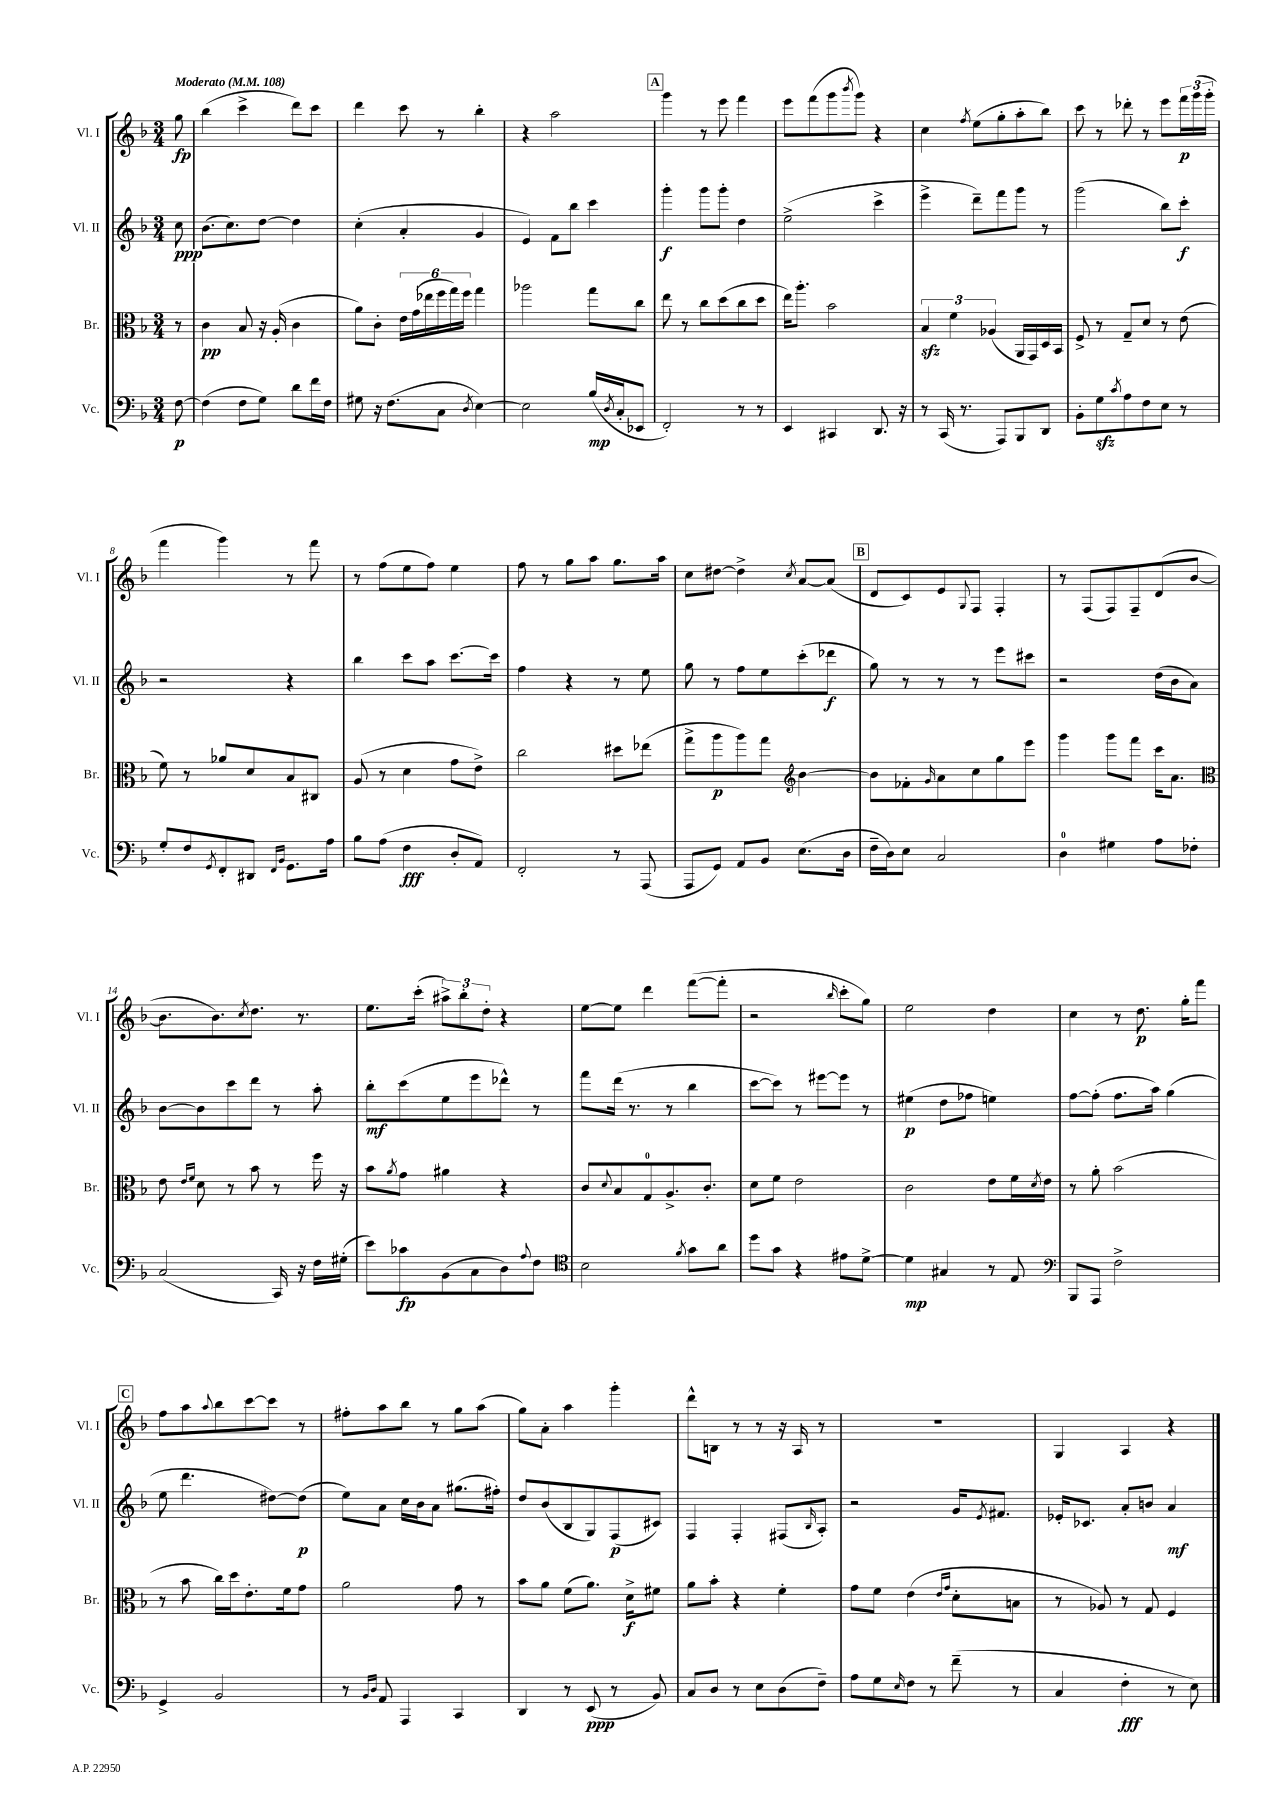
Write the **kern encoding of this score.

**kern	**dynam	**kern	**dynam	**kern	**dynam	**kern	**dynam
*part4	*part4	*part3	*part3	*part2	*part2	*part1	*part1
*staff4	*staff4	*staff3	*staff3	*staff2	*staff2	*staff1	*staff1
*I"Vc.	*	*I"Br.	*	*I"Vl. II	*	*I"Vl. I	*
*I'Vc.	*	*I'Br.	*	*I'Vl. II	*	*I'Vl. I	*
*clefF4	*	*clefC3	*	*clefG2	*	*clefG2	*
*k[b-]	*	*k[b-]	*	*k[b-]	*	*k[b-]	*
*M3/4	*	*M3/4	*	*M3/4	*	*M3/4	*
*MM108	*	*MM108	*	*MM108	*	*MM108	*
=	=	=	=	=	=	=	=
!	!	!	!	!	!	!LO:TX:a:B:t=Moderato	!
[8F\	p	8r	.	8cc\	ppp	8gg\	fp
=1	=1	=1	=1	=1	=1	=1	=1
(4F\]	.	4c\	pp	(8.b-\L	.	(4bb-\	.
.	.	.	.	8.cc\)	.	.	.
8F\L	.	8B-/	.	.	.	4ccc^\	.
8G\J)	.	16r	.	[8dd\J	.	.	.
.	.	(16A'/	.	.	.	.	.
8d\L	.	4c\	.	4dd\]	.	8ddd\L)	.
16f\L	.	.	.	.	.	8ccc\J	.
16F\JJ	.	.	.	.	.	.	.
=2	=2	=2	=2	=2	=2	=2	=2
8G#X\	.	8a\L)	.	(4cc'\	.	4ddd\	.
16r	.	8c'\J	.	.	.	.	.
(8.F\L	.	.	.	.	.	.	.
.	.	24e\LL	.	4a'/	.	8ccc\	.
.	.	(24g\	.	.	.	.	.
.	.	24ee-X\	.	.	.	.	.
8C\J	.	24ff\	.	.	.	8r	.
.	.	24gg\)	.	.	.	.	.
.	.	24ff\JJ	.	.	.	.	.
8qD/	.	.	.	.	.	.	.
[4E\)	.	4gg\	.	4g/	.	4bb-'\	.
=3	=3	=3	=3	=3	=3	=3	=3
2E\]	.	2aa-X\	.	4e/)	.	4r	.
.	.	.	.	8f\L	.	2aa\	.
.	.	.	.	8bb-\J	.	.	.
(16B-/LL	mp	8gg\L	.	4ccc\	.	.	.
8qD/	.	.	.	.	.	.	.
16C'/J	.	.	.	.	.	.	.
8EE-X/J	.	8cc\J	.	.	.	.	.
!!LO:REH:place=s1:t=A
=4	=4	=4	=4	=4	=4	=4	=4
2FF'/)	.	8ee\	.	4ggg'\	f	4ggg\	.
.	.	8r	.	.	.	.	.
.	.	8cc\L	.	8ggg\L	.	8r	.
.	.	(8dd\	.	8ggg'\J	.	8eee\	.
8r	.	8cc\	.	4dd\	.	4fff\	.
8r	.	8dd\J	.	.	.	.	.
=5	=5	=5	=5	=5	=5	=5	=5
4EE/	.	16ee\KL)	.	(2ee^\	.	8eee\L	.
.	.	8.aa'\J	.	.	.	.	.
.	.	.	.	.	.	(8fff\	.
4CC#X/	.	2b-\	.	.	.	8ggg\	.
.	.	.	.	.	.	8qbbb-/	.
.	.	.	.	.	.	8ggg\J)	.
8.DD/	.	.	.	4ccc^\	.	4r	.
16r	.	.	.	.	.	.	.
=6	=6	=6	=6	=6	=6	=6	=6
8r	.	6B-zz/	.	4eee^\	.	4cc\	.
(16CC/	.	.	.	.	.	.	.
.	.	6f\	.	.	.	.	.
8.r	.	.	.	.	.	.	.
.	.	.	.	.	.	8qff/	.
.	.	.	.	8ddd~\L)	.	(8ee\L	.
.	.	(6A-X/	.	.	.	.	.
8AAA/L)	.	.	.	8fff\	.	8gg'\	.
8BBB-/	.	16AA/LL	.	8ggg\J	.	8aa'\	.
.	.	16GG/)	.	.	.	.	.
8DD/J	.	16D/	.	8r	.	8bb-\J)	.
.	.	16BB-/JJ	.	.	.	.	.
=7	=7	=7	=7	=7	=7	=7	=7
8BB-'\L	.	8F^/	.	(2ggg\	.	8ccc\	.
8Gzz\	.	8r	.	.	.	8r	.
8qc/	.	.	.	.	.	.	.
8A\	.	8G~/L	.	.	.	8ddd-X'\	.
8F\	.	8d/J	.	.	.	8r	.
8E\J	.	8r	.	8bb-\L)	.	8eee\L	.
8r	.	(8e\	.	8ccc'\J	f	24fff\L	p
.	.	.	.	.	.	(24ggg\	.
.	.	.	.	.	.	24ggg'\JJ	.
!!LO:LB:g=z
=8	=8	=8	=8	=8	=8	=8	=8
8G'/L	.	8f\)	.	2r	.	4fff\	.
8F/	.	8r	.	.	.	.	.
8qGG/	.	.	.	.	.	.	.
8FF'/	.	8a-X/L	.	.	.	4ggg\)	.
8DD#X/J	.	8d/	.	.	.	.	.
16qqFF/LL	.	.	.	.	.	.	.
16qqBB-/JJ	.	.	.	.	.	.	.
8.GG\L	.	8B-/	.	4r	.	8r	.
.	.	8C#X/J	.	.	.	8fff\	.
16A\Jk	.	.	.	.	.	.	.
=9	=9	=9	=9	=9	=9	=9	=9
8B-\L	.	(8A/	.	4bb-\	.	8r	.
(8A\J	.	8r	.	.	.	(8ff\L	.
4F\	fff	4d\	.	8ccc\L	.	8ee\	.
.	.	.	.	8aa\J	.	8ff\J)	.
8D'/L	.	8g\L	.	[8.ccc\L	.	4ee\	.
8AA/J)	.	8e^\J)	.	.	.	.	.
.	.	.	.	16ccc\Jk]	.	.	.
=10	=10	=10	=10	=10	=10	=10	=10
2FF'/	.	2cc\	.	4ff\	.	8ff\	.
.	.	.	.	.	.	8r	.
.	.	.	.	4r	.	8gg\L	.
.	.	.	.	.	.	8aa\J	.
8r	.	8dd#X\L	.	8r	.	8.gg\L	.
(8AAA/	.	(8ee-X\J	.	8ee\	.	.	.
.	.	.	.	.	.	16aa\Jk	.
=11	=11	=11	=11	=11	=11	=11	=11
8AAA/L	.	8gg^\L	.	8gg\	.	8cc\L	.
8GG/J)	.	8aa\	p	8r	.	[8dd#X\J	.
8AA/L	.	8aa\)	.	8ff\L	.	4dd#^\]	.
8BB-/J	.	8gg\J	.	8ee\	.	.	.
*	*	*clefG2	*	*	*	*	*
.	.	.	.	.	.	8qcc/	.
(8.E\L	.	[4b-\	.	(8ccc'\	.	[8a/L	.
.	.	.	.	8ddd-X\J	f	(8a/J]	.
16D\Jk	.	.	.	.	.	.	.
!!LO:REH:place=s1:t=B
=12	=12	=12	=12	=12	=12	=12	=12
16F~\LL	.	8b-\L]	.	8gg\)	.	8d/L	.
16D\J)	.	.	.	.	.	.	.
8E\J	.	8f-X'\	.	8r	.	8c/)	.
.	.	16qqg/	.	.	.	.	.
2C/	.	8a\	.	8r	.	8e/	.
.	.	.	.	.	.	8qqG/	.
.	.	8cc\	.	8r	.	8F/J	.
.	.	8gg\	.	8eee\L	.	4F'/	.
.	.	8eee\J	.	8ccc#X\J	.	.	.
=13	=13	=13	=13	=13	=13	=13	=13
4D\	.	4ggg\	.	2r	.	8r	.
.	.	.	.	.	.	(8F/L	.
4G#X\	.	8ggg\L	.	.	.	8F/)	.
.	.	8fff\J	.	.	.	8F~/	.
8A\L	.	16ccc\KL	.	(16dd\LL	.	(8d/	.
.	.	8.a\J	.	16b-\J	.	.	.
8F-X'\J	.	.	.	8a\J)	.	[8b-/J	.
!!LO:LB:g=z
=14	=14	=14	=14	=14	=14	=14	=14
*	*	*clefC3	*	*	*	*	*
(2C/	.	8e\	.	[8b-\L	.	8.b-\L]	.
.	.	16qqe/LL	.	.	.	.	.
.	.	16qqf/JJ	.	.	.	.	.
.	.	8d\	.	8b-\]	.	.	.
.	.	.	.	.	.	8.b-\)	.
.	.	8r	.	8ccc\	.	.	.
.	.	.	.	.	.	8qcc/	.
.	.	8b-\	.	8ddd\J	.	8.dd\J	.
16CC/)	.	8r	.	8r	.	.	.
16r	.	.	.	.	.	8.r	.
16F\LL	.	16ff\	.	8aa'\	.	.	.
(16G#X'\JJ	.	16r	.	.	.	.	.
=15	=15	=15	=15	=15	=15	=15	=15
8e\L)	.	8b-\L	.	8bb-'\L	mf	8.ee\L	.
.	.	8qa/	.	.	.	.	.
8c-X\	fp	8g\J	.	(8ccc\	.	.	.
.	.	.	.	.	.	(16ccc'\Jk	.
(8BB-\	.	4a#X\	.	8ee\	.	12aa#X^\L)	.
.	.	.	.	.	.	12bb-'\	.
8C\	.	.	.	8eee\	.	.	.
.	.	.	.	.	.	12dd'\J	.
8D\)	.	4r	.	8ddd-X^^\J)	.	4r	.
8qqA/	.	.	.	.	.	.	.
8F\J	.	.	.	8r	.	.	.
=16	=16	=16	=16	=16	=16	=16	=16
*clefC4	*	*	*	*	*	*	*
2B-\	.	8c/L	.	8fff\L	.	[8ee\L	.
.	.	8qqd/	.	.	.	.	.
.	.	8B-/	.	(16ddd\Jk	.	8ee\J]	.
.	.	.	.	8.r	.	.	.
.	.	8G/	.	.	.	4ddd\	.
.	.	8.A^/	.	8r	.	.	.
8qf/	.	.	.	.	.	.	.
8g\L	.	.	.	4bb-\	.	([8fff\L	.
.	.	8.c'/J	.	.	.	.	.
8a\J	.	.	.	.	.	8fff'\J]	.
=17	=17	=17	=17	=17	=17	=17	=17
8dd\L	.	8d\L	.	[8ccc\L	.	2r	.
8g\J	.	8f\J	.	8ccc\J])	.	.	.
4r	.	2e\	.	8r	.	.	.
.	.	.	.	[8eee#X\L	.	.	.
.	.	.	.	.	.	16qqbb-/	.
8e#X\L	.	.	.	8eee#\J]	.	8ccc'\L	.
[8d^\J	.	.	.	8r	.	8gg\J)	.
=18	=18	=18	=18	=18	=18	=18	=18
4d\]	mp	2c\	.	(4ee#X\	p	2ee\	.
4G#X/	.	.	.	8dd\L	.	.	.
.	.	.	.	8ff-X\J	.	.	.
8r	.	8e\L	.	4een\)	.	4dd\	.
8E/	.	16f\L	.	.	.	.	.
.	.	8qd/	.	.	.	.	.
.	.	16e\JJ	.	.	.	.	.
=19	=19	=19	=19	=19	=19	=19	=19
*clefF4	*	*	*	*	*	*	*
8BBB-/L	.	8r	.	[8ff\L	.	4cc\	.
8AAA/J	.	8a'\	.	(8ff'\J]	.	.	.
2F^\	.	(2b-\	.	8.ff\L	.	8r	.
.	.	.	.	.	.	8.dd\	p
.	.	.	.	16aa\Jk)	.	.	.
.	.	.	.	(4gg\	.	.	.
.	.	.	.	.	.	16gg'\KL	.
.	.	.	.	.	.	8fff\J	.
!!LO:LB:g=z
!!LO:REH:place=s1:t=C
=20	=20	=20	=20	=20	=20	=20	=20
4GG^/	.	8r	.	8ee\	.	8ff\L	.
.	.	8b-\	.	4.ddd\	.	8aa\	.
.	.	.	.	.	.	8qqaa/	.
2BB-/	.	16cc\LL)	.	.	.	8bb-\	.
.	.	16dd\J	.	.	.	.	.
.	.	8.e'\	.	.	.	[8ccc\	.
.	.	.	.	[8dd#X\L)	.	8ccc\J]	.
.	.	16f\k	.	.	.	.	.
.	.	8g\J	.	(8dd#\J]	p	8r	.
=21	=21	=21	=21	=21	=21	=21	=21
8r	.	2a\	.	8ee\L)	.	8ff#X'\L	.
16qqBB-/LL	.	.	.	.	.	.	.
16qqD/JJ	.	.	.	.	.	.	.
8AA/	.	.	.	8a\J	.	8aa\	.
4AAA/	.	.	.	16cc\LL	.	8bb-\J	.
.	.	.	.	16b-\J	.	.	.
.	.	.	.	8a\J	.	8r	.
4CC/	.	8g\	.	(8.gg#X\L	.	8gg\L	.
.	.	8r	.	.	.	(8aa\J	.
.	.	.	.	16ff#X'\Jk)	.	.	.
=22	=22	=22	=22	=22	=22	=22	=22
4DD/	.	8b-\L	.	8dd/L	.	8gg\L)	.
.	.	8a\J	.	(8b-/	.	8a'\J	.
8r	.	(8f\L	.	8B-/	.	4aa\	.
(8EE/	ppp	8.a\J)	.	8G/)	.	.	.
8r	.	.	.	(8F/	p	4ggg'\	.
.	.	16d^\KL	f	.	.	.	.
8BB-/)	.	8f#X\J	.	8c#X/J)	.	.	.
=23	=23	=23	=23	=23	=23	=23	=23
8C/L	.	8a\L	.	4F/	.	8ddd^^\L	.
8D/J	.	8b-'\J	.	.	.	8Bn\J	.
8r	.	4r	.	4F'/	.	8r	.
8E\L	.	.	.	.	.	8r	.
(8D\	.	4f'\	.	(8F#X/L	.	16r	.
.	.	.	.	.	.	16A/	.
.	.	.	.	16qqB-/	.	.	.
8F~\J)	.	.	.	8A'/J)	.	8r	.
=24	=24	=24	=24	=24	=24	=24	=24
8A\L	.	8g\L	.	2r	.	2.r	.
8G\	.	8f\J	.	.	.	.	.
16qqE/	.	.	.	.	.	.	.
8F\J	.	(4e\	.	.	.	.	.
8r	.	.	.	.	.	.	.
.	.	16qqe/LL	.	.	.	.	.
.	.	16qqg/JJ	.	.	.	.	.
(8f~\	.	8d'\L	.	16g/KL	.	.	.
.	.	.	.	8qe/	.	.	.
.	.	.	.	8.f#X/J	.	.	.
8r	.	8Bn\J	.	.	.	.	.
=25	=25	=25	=25	=25	=25	=25	=25
4C/	.	8r	.	16e-X'/KL	.	4G/	.
.	.	.	.	8.c-X/J	.	.	.
.	.	8A-X/)	.	.	.	.	.
4F'\	fff	8r	.	8a'/L	.	4A/	.
.	.	8G/	.	8bn/J	.	.	.
8r	.	4F/	.	4a/	mf	4r	.
8E\)	.	.	.	.	.	.	.
==	==	==	==	==	==	==	==
*-	*-	*-	*-	*-	*-	*-	*-
